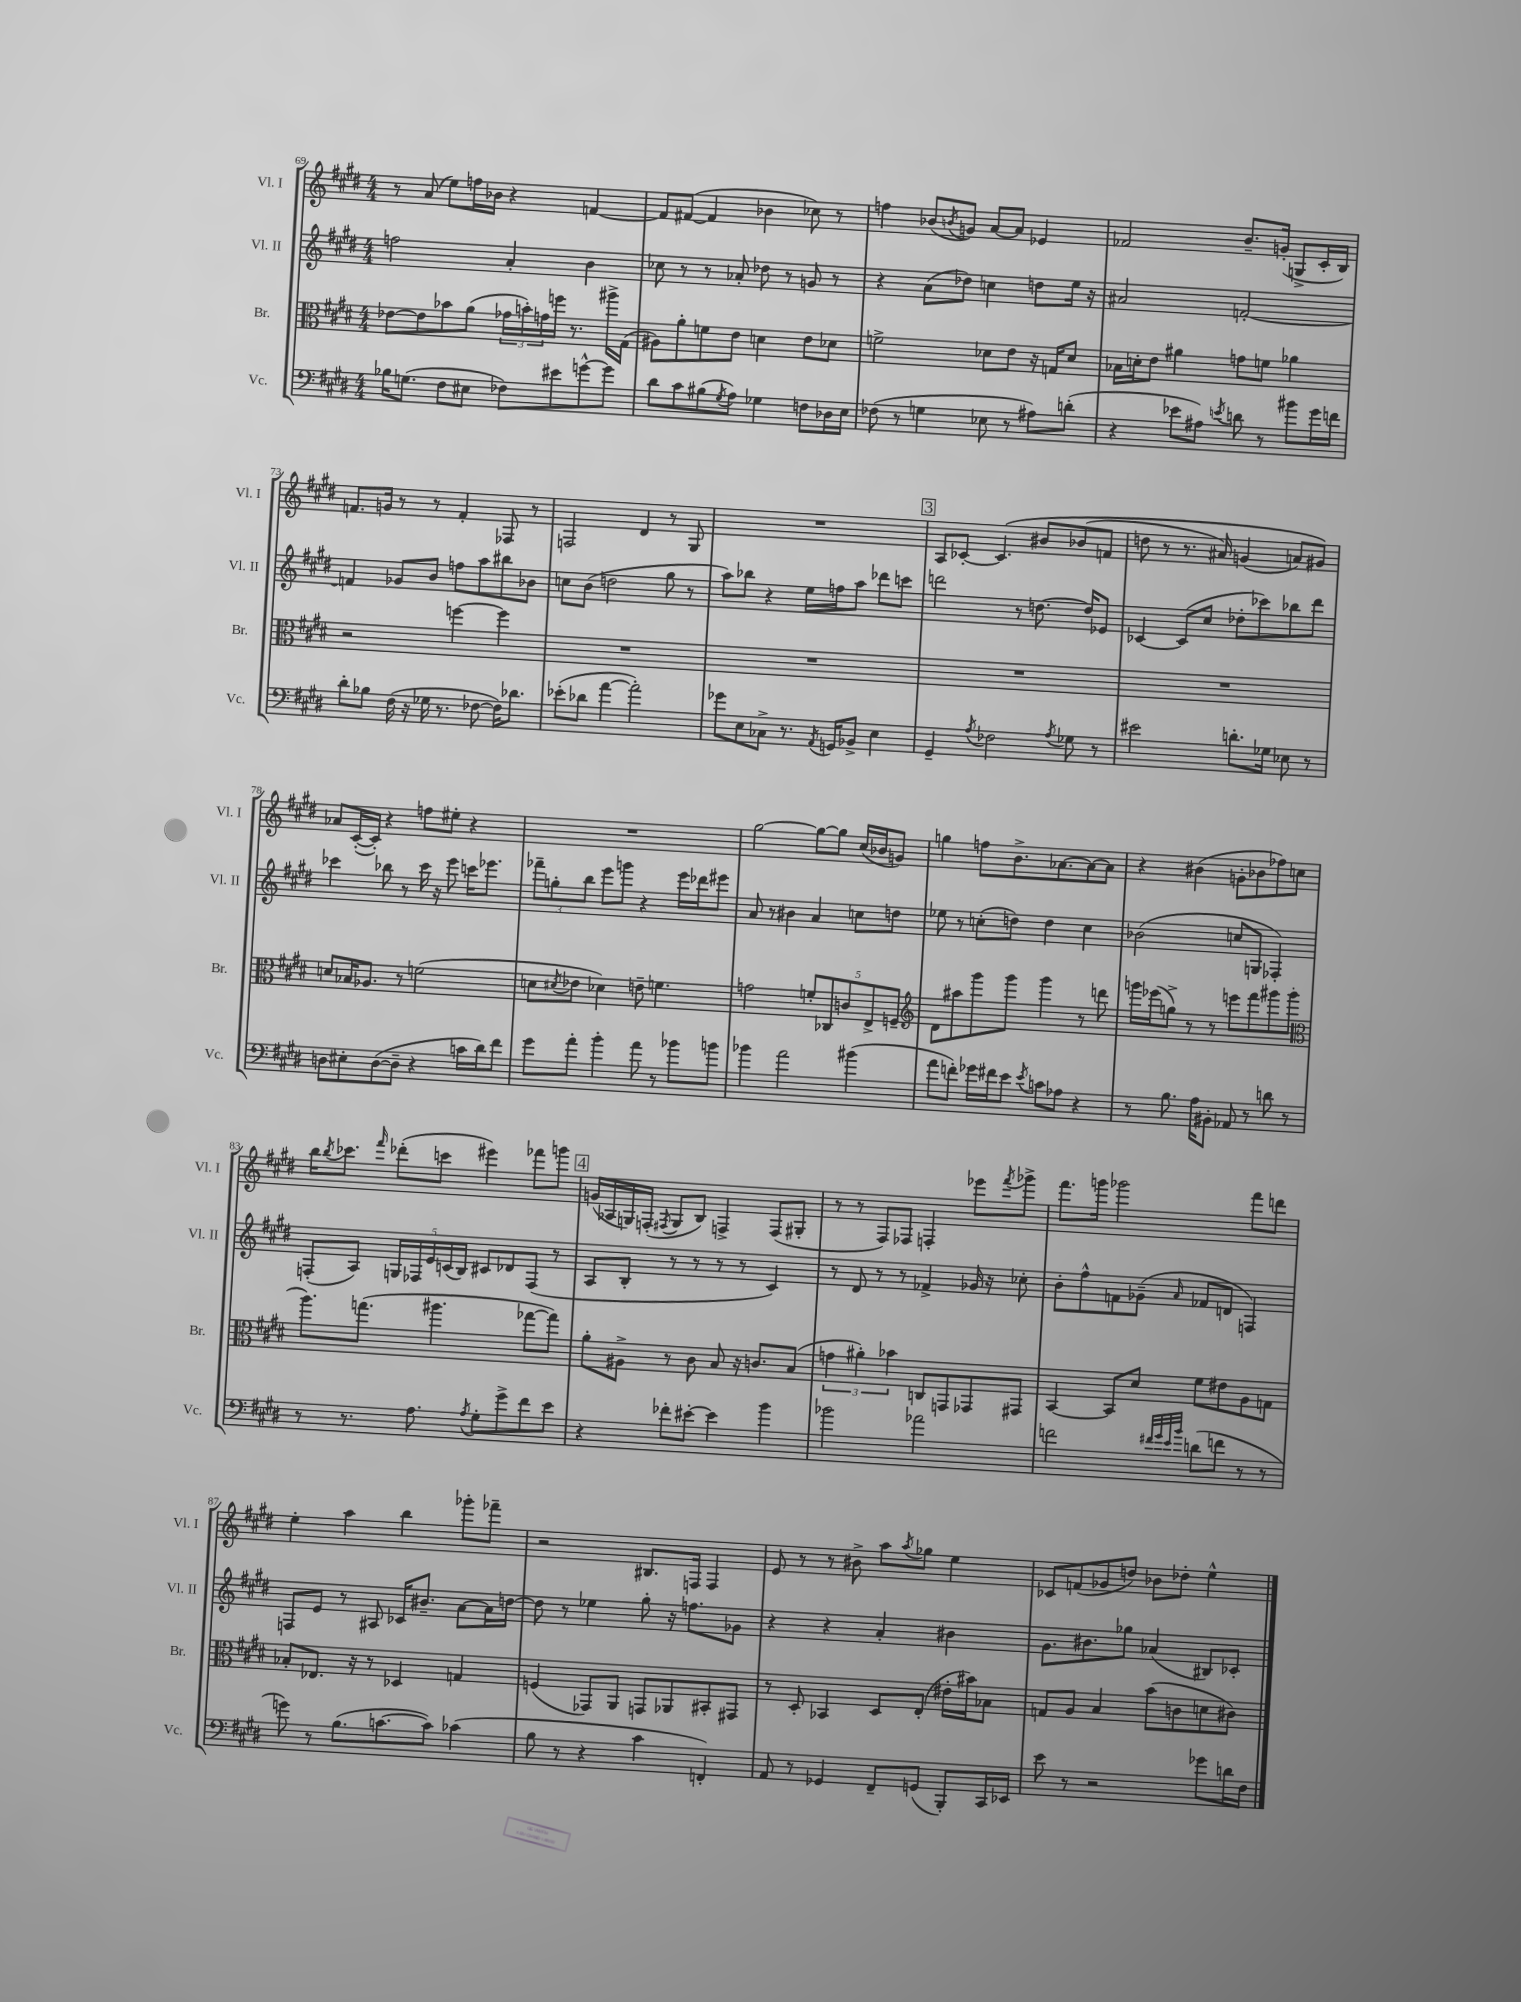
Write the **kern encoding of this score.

**kern	**kern	**kern	**kern
*part4	*part3	*part2	*part1
*staff4	*staff3	*staff2	*staff1
*I"Vc.	*I"Br.	*I"Vl. II	*I"Vl. I
*I'Vc.	*I'Br.	*I'Vl. II	*I'Vl. I
*clefF4	*clefC3	*clefG2	*clefG2
*k[f#c#g#d#]	*k[f#c#g#d#]	*k[f#c#g#d#]	*k[f#c#g#d#]
*M4/4	*M4/4	*M4/4	*M4/4
=69	=69	=69	=69
16B-X\KL	[8e-X\L	2ffn\	8r
(8.Gn\J	.	.	.
.	8e-\]	.	(8a/
8F#\L	8b-X\	.	8ee\L)
8E#X\J	(8a\J	.	16ffn\L
.	.	.	16b-X\JJ
8F-X\L)	24g-X\LL	4a'/	4r
.	24bn'\)	.	.
.	24gn\	.	.
8e#X\	16ffn\JJ	.	.
.	8.r	.	.
[8gn^^\	.	4b\	[4fn/
8g\J]	16aa#X^\LL	.	.
.	(16G#\JJ	.	.
=70	=70	=70	=70
8d#\L	8A#X\L)	8cc-X\	8f/L]
8c#\	8a'\	8r	([8f#X/J
(8B#X\	8fn\	8r	4f#/]
8qG#/	.	.	.
8A\J)	8e\J	8a-X'/	.
4G-X\	4dn\	8dd-X\	4b-X\
.	.	8r	.
8Fn\L	8e\L	8gn/	8cc-X\)
16D-X\L	8d-X\J	8r	8r
16E\JJ	.	.	.
=71	=71	=71	=71
(8F-X\	2fn^\	4r	4ffn\
8r	.	.	.
4Gn\	.	(8a\L	(8b-X/L
.	.	.	8qbn/
.	.	8dd-X\J)	8gn/J)
8E-X\	8d-X\L	4ccn\	[8a/L
8r	8e\J	.	8a/J]
8A#X\L)	16r	8ddn\L	4e-X/
.	16Gn/KL	.	.
(8dn'\J	8d-/J	16ee\Jk	.
.	.	16r	.
=72	=72	=72	=72
4r	16B-X\LL	2a#X/	2f-X/
.	16dn'\J	.	.
.	8e\J	.	.
8e-X\L	4a#X\	.	.
8A#X\J)	.	.	.
8qen/	.	.	.
8dn\	8gn\L	[2fn'/	8.b~/L
8r	8fn\J	.	.
.	.	.	(16gn'/Jk
8b#X\L	4a-X\	.	8Gn^/L
16g#\L	.	.	16c#'/L
16fn\JJ	.	.	16B/JJ)
!!LO:LB:g=z
=73	=73	=73	=73
8d#'\L	2r	4fn/]	8.fn/L
8B-X\J	.	.	.
.	.	.	16gn/Jk
(16F#\	.	8g-X/L	8r
16r	.	.	.
16G-X\	.	8b/J	8r
8.r	.	.	.
.	[4ffn\	8ffn\L	4f'/
[8F-X\	.	8aa\	.
16F-\KL])	4ff\]	8bb#X\	8F-X/
8.d-X\J	.	.	.
.	.	8b-X\J	8r
=74	=74	=74	=74
(8e-X'\L	1r	8ccn\L	2Fn/
8d-X\J	.	(8b\J	.
[4a\	.	2ddn\	.
2a'\])	.	.	4d#/
.	.	8gg#\	8r
.	.	8r	8G#/
=75	=75	=75	=75
8g-X\L	1r	8aa\L)	1r
8E\	.	8bb-X\J	.
8C-X^\J	.	4r	.
8.r	.	.	.
.	.	16ee\LL	.
8qAA/	.	.	.
16GGn/KL	.	16ffn\J	.
8BB-X^/J	.	8aa\J	.
4E\	.	8ddd-X\L	.
.	.	8cccn\J	.
!!LO:REH:place=s1:t=3
=76	=76	=76	=76
4GG#~/	1r	2dddn\	8A/L
.	.	.	[8c-X'/J
8qA/	.	.	.
2F-X\	.	.	(4.c-/]
.	.	8r	.
.	.	[8.ddn\	8b#X/L
8qA/	.	.	.
8G-X\	.	.	(8b-X/
.	.	16dd/KL]	.
8r	.	8e-X/J	8fn/J
=77	=77	=77	=77
2e#X\	1r	[4c-X/	8ddn\
.	.	.	8r
.	.	(8c-/L]	8.r
.	.	8cc#/J	.
.	.	.	16a#X/)
8.dn'\L	.	8dd-X'\L	(4gn/
.	.	8ccc-X\)	.
16G-X\Jk	.	.	.
8E-X\	.	8bb-X\	8an/L)
8r	.	8ddd#\J	8g#X/J)
!!LO:LB:g=z
=78	=78	=78	=78
8Dn\L	8dn/L	4ccc-X\	8a-X/L
8E#X'\	16B-X/K	.	([16c#'/L
.	8.A-X/J	.	16c#'/JJ])
([8D\	.	8bb-X\	4r
8D~\J]	8r	8r	.
4r	(2fn\	16ccc-\	8ffn\L
.	.	16r	.
.	.	8eee\	8ee#X'\J
16cn\LL	.	16cccn\KL	4r
16d#\J)	.	8.eee-X\J	.
8f#\J	.	.	.
=79	=79	=79	=79
8g#\L	8dn\L	12fff-X~\L	1r
.	.	12ggn'\	.
.	8qd#X/	.	.
8a'\J	8e-X\J	.	.
.	.	12bb\J	.
4b'\	4d-X\)	8eee\L	.
.	.	8gggn\J	.
8a\	8en~\	4r	.
8r	4.fn\	.	.
8b-X\L	.	16eee\LL	.
.	.	16ddd-X\J	.
8bn\J	.	8eee#X\J	.
=80	=80	=80	=80
4b-X\	2gn\	8a/	[2gg#\
.	.	8r	.
2a\	.	4b#X\	.
.	10fn'/L	4a/	8gg#\L_
.	10C-X/	.	.
.	.	.	8gg#\J]
.	10cn/	.	.
(4b#X\	.	8ccn\L	(16cc#/LL
.	10E^/	.	.
.	.	.	16b-X/J
.	.	8ddn\J	8gn/J)
.	10Fn~/J	.	.
=81	=81	=81	=81
*	*clefG2	*	*
8a\L	8d#\L	8ee-X\	4ggn\
8fn'\J)	8aa#X\	8r	.
16g-X\LL	8ggg#\	(8ccn'\L	8ffn\L
16f#X\J	.	.	.
8e\J	8ggg#\J	8ddn\J)	8.b^\
8qe/	.	.	.
8cn\L	4ggg#\	4dd\	.
.	.	.	[8.a-X\
8A-X\J	.	.	.
4r	8r	4cc\	8a-\_
.	8dddn\	.	8a-\J]
=82	=82	=82	=82
8r	16gggn\LL	(2b-X\	4r
.	(16eee-X\J	.	.
8.B\	8ggn^\J)	.	.
.	8r	.	(4b#X\
16A\KL	.	.	.
8BB#X'\J	8r	.	.
8AA-X/	8eeen\L	8ccn/L	8gn'\L
8r	8fff#\	8Gn/J	8b-X\
8dn\	8ggg#X\	4F-X'/)	8ff-X\)
8r	(8ggg#\J	.	8ccn\J
!!LO:LB:g=z
=83	=83	=83	=83
*	*clefC3	*	*
8r	8.aa\L)	(8Fn'/L	16bb\KL
.	.	.	8qbb/
.	.	.	8.ccc-X\J
8.r	.	8A/J)	.
.	(8.ggn\J	.	.
.	.	.	16qqfff#/
.	.	20Gn/LL	(8ddd-X'\L
.	.	20F-X/	.
8.A\	.	.	.
.	.	20e/	.
.	4.aa#X\	.	8cccn\J
.	.	(20cn/	.
.	.	20B/JJ)	.
8qA/	.	.	.
8G#'\L	.	8c#X/L	4eee#X\)
8g#^\	.	8d-X/	.
8f#\	[8gg-X\L	(8F-/J	8fff-X\L
8e\J	8gg-\J])	8r	8gggn\J
!!LO:REH:place=s1:t=4
=84	=84	=84	=84
4r	8a'\L	8A/L	(16gn/LL
.	.	.	16A-X/
.	8A#X^\J	8B'/J	16Gn/)
.	.	.	(16Fn'/JJ
.	.	.	8qF#X/
8f-X'\L	8r	8r	8G/L
[8e#X'\J	8c#\	8r	8B/J)
4e#\]	8B/	8r	4Fn^/
.	16r	8r	.
.	8.cn/L	.	.
4b\	.	4c#/)	(8F/L
.	(8B/J	.	8G#X'/J
=85	=85	=85	=85
2b-X\	6gn\	8r	8r
.	.	8d#/	8r
.	6a#X'\)	.	.
.	.	8r	8F#/L)
.	6b-X\	.	.
.	.	8r	8F-X/J
2a-X\	8Cn/L	4f-X^/	4Fn'/
.	8GGn/	.	.
.	8GG-X/	16g-X/	8eee-X\L
.	.	16r	.
.	.	.	8qfff#/
.	8GG#X/J	8cc-X'\	8ggg-X^\J
=86	=86	=86	=86
2fn\	[4BB/	8b'\L	8.fff#\L
.	.	8ff#^^\	.
.	.	.	16gggn\Jk
.	8BB/L]	8fn\	2ggg-X\
.	8d#/J	(8g-X~\J	.
32qqf#X/LLL	.	.	.
32qqg#/	.	.	.
32qqe/	.	.	.
32qqb/JJJ	.	16qqa/	.
(8dn\L	8f#\L	8f-X/L	.
8fn\J	8e#X\	8dn/J	.
8r	8A\	4Fn/)	8fff#\L
8r	8Gn\J	.	8dddn\J
!!LO:LB:g=z
=87	=87	=87	=87
8gn\)	8B-X'/L	8Fn/L	4ee'\
8r	8.E-X/J	8e/J	.
(8.B\L	.	8r	4aa\
.	16r	.	.
.	8r	8A#X/	.
[8.cn\	.	.	.
.	4D-X/	16c-X/KL	4bb\
.	.	8.b#X~/J	.
8c\J])	.	.	.
(4c-X\	4Gn/	[8a\L	8ggg-X'\L
.	.	16a\L]	8fff-X~\J
.	.	[16ddn\JJ	.
=88	=88	=88	=88
8B\	(4Fn/	8dd\]	2r
8r	.	8r	.
4r	8GG-X/L)	4ee-X\	.
.	8AA/J	.	.
4c#\	8GGn/L	8gg#'\	8.B#X/L
.	8AA-X/	16r	.
.	.	8.ffn\L	16Fn/Jk
4FFn'/)	8BB#X'/	.	4F/
.	8GG#X/J	8g-X\J	.
=89	=89	=89	=89
8AA/	8r	4r	8e/
8r	8D#'/	.	8r
4GG-X/	4BB-X/	4r	8r
.	.	.	8b#X^\
8FF#~/L	8D#/L	4a'/	8aa\L
.	.	.	8qaa/
(8GGn/J	(8E'/J	.	8gg-X\J
8BBB'/L)	16e#X'\LL	4b#X\	4ee\
.	16b#X\J)	.	.
16CC#/L	8B-X\J	.	.
16EE-X/JJ	.	.	.
=90	=90	=90	=90
8e\	8Gn/L	8.g#\L	8c-X/L
8r	8A/J	.	(8fn/
.	.	8.b#X\	.
2r	4B/	.	8g-X/
.	.	8gg-X\J	8ddn/J)
.	(8b\L	(4a-X/	8b-X\L
.	8cn\	.	8dd-X'\J
8g-X\L	8dn\	8B#X/L)	4ee^^\
16dn\L	8c#X\J)	8c-X'/J	.
16F#\JJ	.	.	.
==	==	==	==
*-	*-	*-	*-
